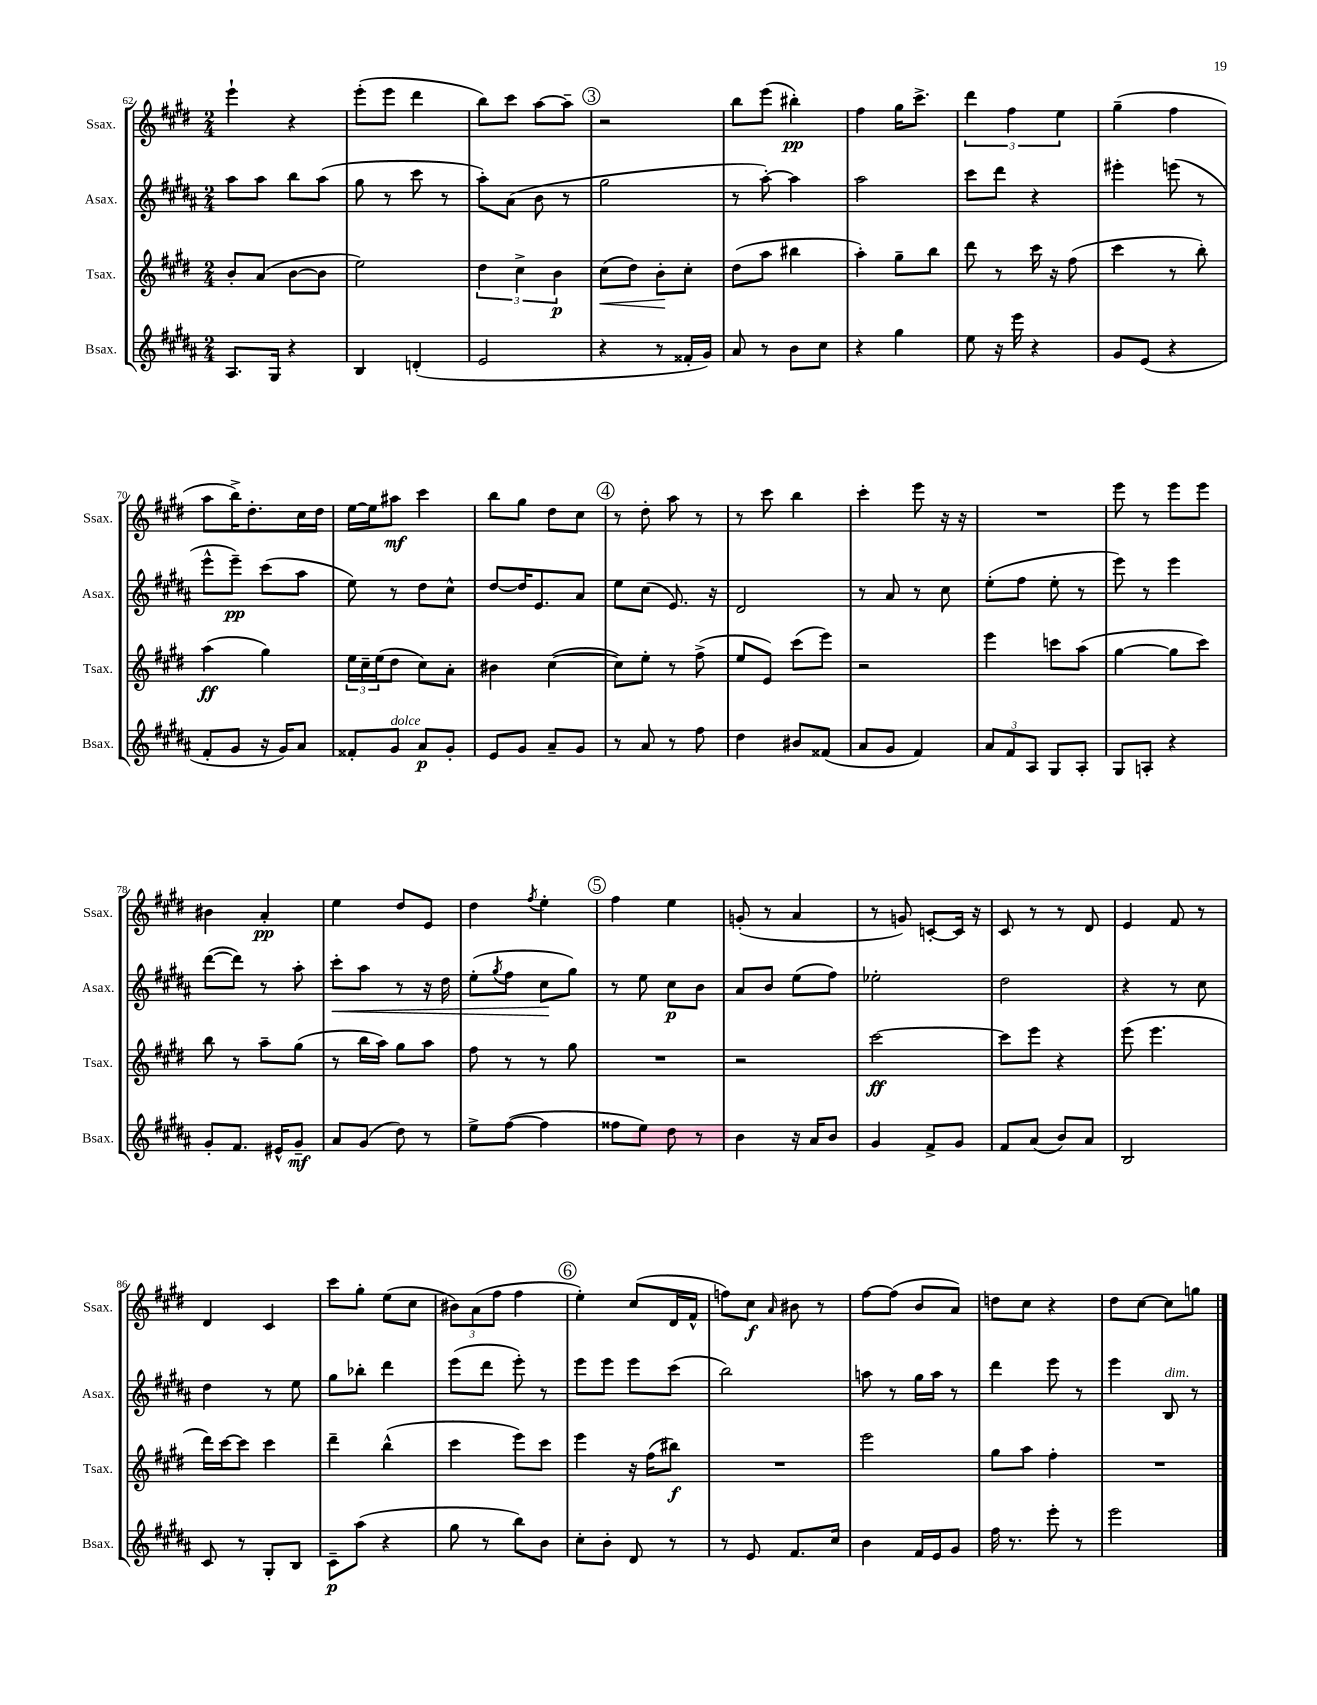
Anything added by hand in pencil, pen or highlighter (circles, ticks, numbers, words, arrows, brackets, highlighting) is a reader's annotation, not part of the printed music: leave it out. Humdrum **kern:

**kern	**kern	**kern	**kern
*staff4	*staff3	*staff2	*staff1
*clefG2	*clefG2	*clefG2	*clefG2
*k[f#c#g#d#a#]	*k[f#c#g#d#]	*k[f#c#g#d#a#]	*k[f#c#g#d#]
*M2/4	*M2/4	*M2/4	*M2/4
8.A#	8b'	8aa#	4eee`
.	(8a	8aa#	.
16G#	.	.	.
4r	[8b	8bb	4r
.	8b]	(8aa#	.
=	=	=	=
4B	2ee)	8gg#	(8eee'
.	.	8r	8eee
(4d'	.	8ccc#	4ddd#
.	.	8r	.
=	=	=	=
2e	6dd#	8aa#')	8bb)
.	.	(8a#	8ccc#
.	6cc#^	.	.
.	.	8b	[8aa
.	6b	.	.
.	.	8r	8aa~]
=	=	=	=
4r	(8cc#	2gg#	2r
.	8dd#)	.	.
8r	8b'	.	.
16f##'	8cc#'	.	.
16g#)	.	.	.
=	=	=	=
8a#	(8dd#	8r	8bb
8r	8aa	[8aa#')	(8eee
8b	4bb#	4aa#]	4bb#')
8cc#	.	.	.
=	=	=	=
4r	4aa')	2aa#	4ff#
4gg#	8gg#~	.	16gg#
.	.	.	8.ccc#^
.	8bb	.	.
=	=	=	=
8ee	8ddd#	8ccc#	6ddd#
16r	8r	8ddd#	.
.	.	.	6ff#
16eee	.	.	.
4r	16ccc#	4r	.
.	16r	.	.
.	.	.	6ee
.	(8ff#	.	.
=	=	=	=
8g#	4ccc#	4eee#'	(4gg#~
(8e	.	.	.
4r	8r	(8eee	4ff#
.	8bb')	8r	.
=	=	=	=
8f#'	(4aa	8eee^^	8aa
8g#	.	8eee~)	16bb^)
.	.	.	8.dd#'
16r	4gg#)	(8ccc#	.
16g#)	.	.	.
8a#	.	8aa#	16cc#
.	.	.	16dd#
=	=	=	=
8f##'	24ee	8ee)	[16ee
.	24cc#~	.	.
.	.	.	16ee]
.	(24ee	.	.
8g#	8dd#	8r	8aa#
8a#	8cc#)	8dd#	4ccc#
8g#'	8a'	8cc#^^	.
=	=	=	=
8e	4b#	[8dd#	8bb
8g#	.	16dd#]	8gg#
.	.	8.e	.
8a#~	([4cc#	.	8dd#
8g#	.	8a#	8cc#
=	=	=	=
8r	8cc#])	8ee	8r
8a#	8ee'	(8cc#	8dd#'
8r	8r	8.e)	8aa
8ff#	(8ff#^	.	8r
.	.	16r	.
=	=	=	=
4dd#	8ee	2d#	8r
.	8e)	.	8ccc#
8b#	(8ccc#	.	4bb
(8f##	8eee)	.	.
=	=	=	=
8a#	2r	8r	4ccc#'
8g#	.	8a#	.
4f#)	.	8r	8eee
.	.	8cc#	16r
.	.	.	16r
=	=	=	=
12a#	4eee	(8ee'	2r
12f#	.	.	.
.	.	8ff#	.
12A#	.	.	.
8G#	8ccc	8ee'	.
8A#'	(8aa	8r	.
=	=	=	=
8G#	[4gg#	8eee)	8eee
8A'	.	8r	8r
4r	8gg#]	4eee	8eee
.	8ccc#)	.	8eee
=	=	=	=
8g#'	8bb	([8ddd#	4b#
8.f#	8r	8ddd#])	.
.	8aa~	8r	4a'
16e#^^	.	.	.
8g#~	(8gg#	8aa#'	.
=	=	=	=
8a#	8r	8ccc#'	4ee
(8g#	16bb	8aa#	.
.	16aa)	.	.
8dd#)	8gg#	8r	8dd#
8r	8aa	16r	8e
.	.	16dd#	.
=	=	=	=
8ee^	8ff#	(8ee'	4dd#
.	.	8qgg#	.
([8ff#	8r	8ff#	.
.	.	.	8qff#
4ff#]	8r	8cc#	4ee'
.	8gg#	8gg#)	.
=	=	=	=
8ff##	2r	8r	4ff#
8ee)	.	8ee	.
8dd#	.	8cc#	4ee
8r	.	8b	.
=	=	=	=
4b	2r	8a#	(8g'
.	.	8b	8r
16r	.	(8ee	4a
16a#	.	.	.
8b	.	8ff#)	.
=	=	=	=
4g#	[2ccc#	2ee-'	8r
.	.	.	8g)
8f#^	.	.	[8c'
8g#	.	.	16c]
.	.	.	16r
=	=	=	=
8f#	8ccc#]	2dd#	8c#
(8a#	8eee	.	8r
8b)	4r	.	8r
8a#	.	.	8d#
=	=	=	=
2B	(8eee	4r	4e
.	4.eee	.	.
.	.	8r	8f#
.	.	8cc#	8r
=	=	=	=
8c#	16ddd#)	4dd#	4d#
.	[16ccc#	.	.
8r	8ccc#]	.	.
8G#'	4ccc#	8r	4c#
8B	.	8ee	.
=	=	=	=
8c#~	4ddd#~	8gg#	8ccc#
(8aa#	.	8bb-'	8gg#'
4r	(4bb^^	4ddd#	(8ee
.	.	.	8cc#
=	=	=	=
8gg#	4ccc#	(8eee	12b#)
.	.	.	(12a
8r	.	8ddd#	.
.	.	.	12ff#
8bb)	8eee)	8eee')	4ff#
8b	8ccc#	8r	.
=	=	=	=
8cc#'	4eee	8eee	4ee')
8b'	.	8eee	.
8d#	16r	8eee	(8cc#
.	(16ff#	.	.
8r	8bb#)	(8ccc#	16d#
.	.	.	16f#^^
=	=	=	=
8r	2r	2bb)	8ff)
8e	.	.	8cc#
.	.	.	16qqa
8.f#	.	.	8b#
.	.	.	8r
16cc#	.	.	.
=	=	=	=
4b	2eee	8aa	[8ff#
.	.	8r	(8ff#]
16f#	.	16gg#	8b
16e	.	16aa	.
8g#	.	8r	8a)
=	=	=	=
16ff#	8gg#	4ddd#	8dd
8.r	.	.	.
.	8aa	.	8cc#
8eee'	4ff#'	8eee	4r
8r	.	8r	.
=	=	=	=
2eee	2r	4eee	8dd#
.	.	.	[8cc#
.	.	8B	8cc#]
.	.	8r	8gg
==	==	==	==
*-	*-	*-	*-
